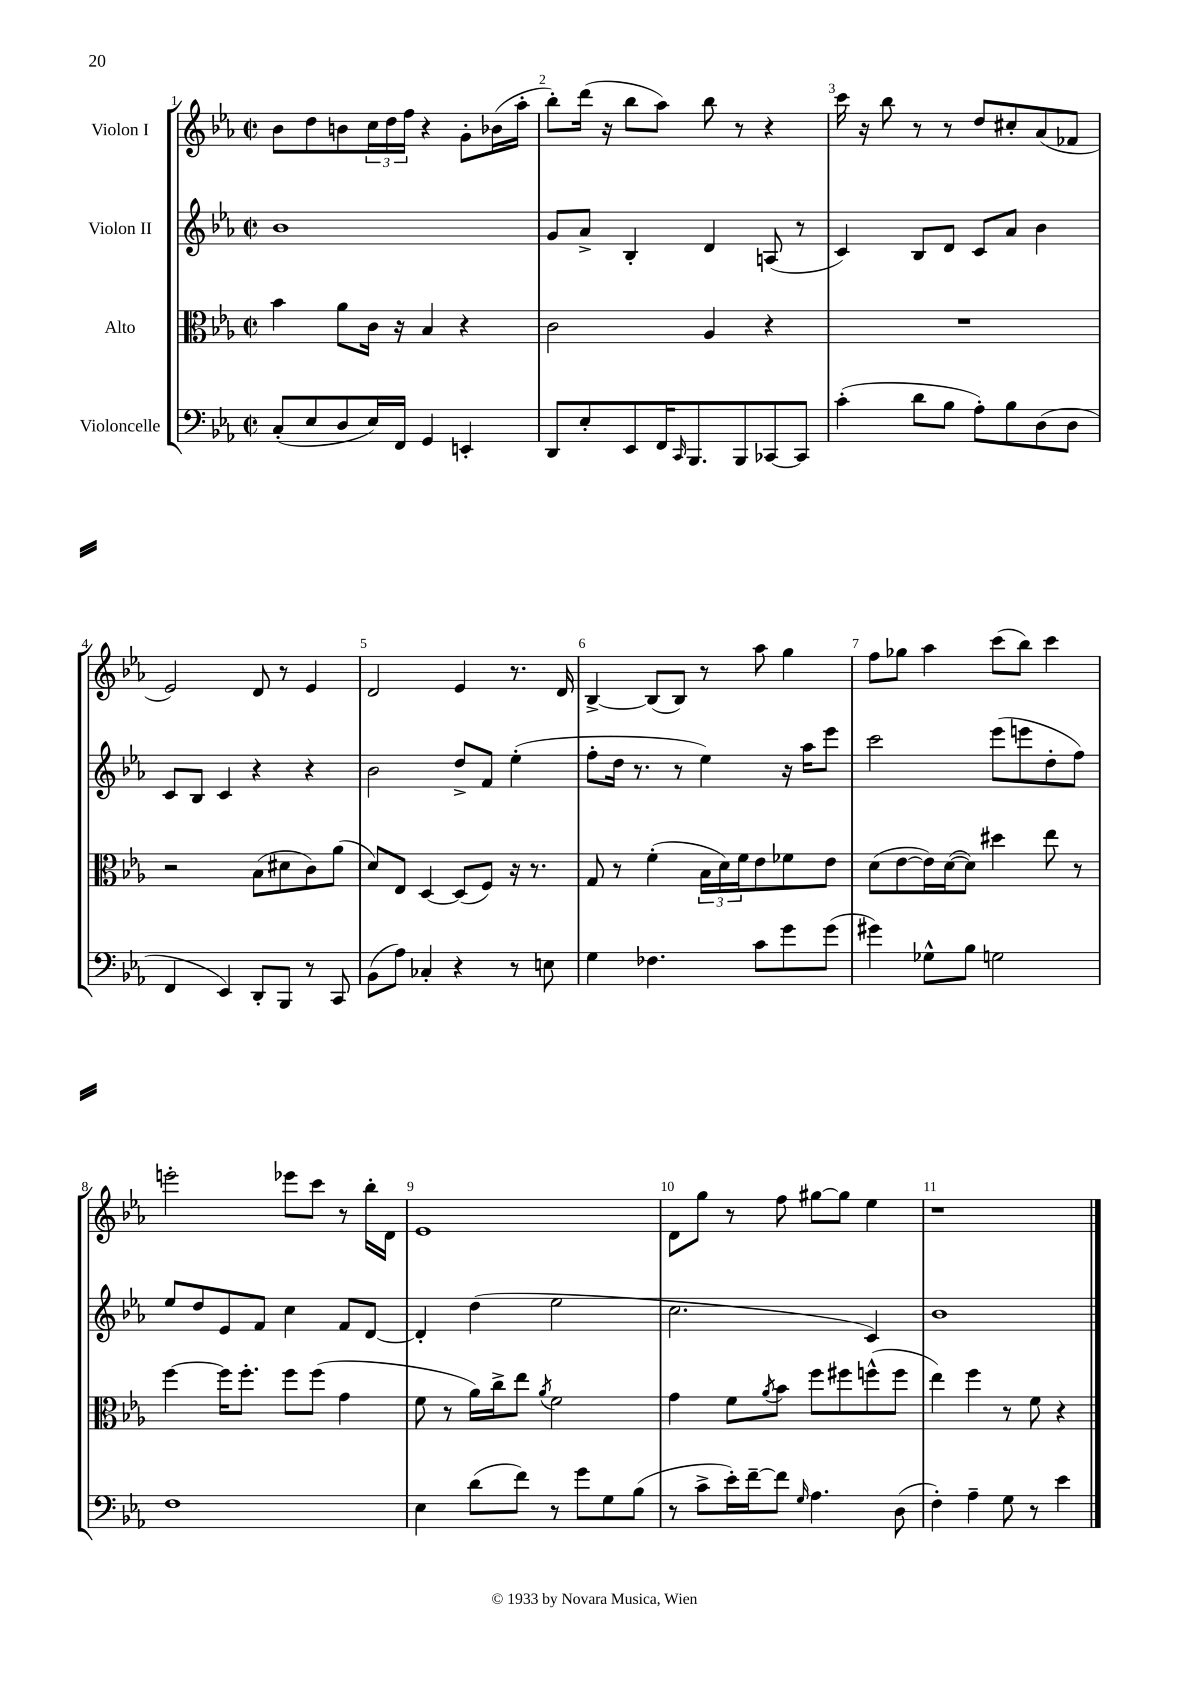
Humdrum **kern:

**kern	**kern	**kern	**kern
*staff4	*staff3	*staff2	*staff1
*clefF4	*clefC3	*clefG2	*clefG2
*k[b-e-a-]	*k[b-e-a-]	*k[b-e-a-]	*k[b-e-a-]
*M2/2	*M2/2	*M2/2	*M2/2
*met(c|)	*met(c|)	*met(c|)	*met(c|)
(8C'	4b-	1b-	8b-
8E-	.	.	8dd
8D	8a-	.	8b
16E-)	16c	.	24cc
.	.	.	24dd
16FF	16r	.	.
.	.	.	24ff
4GG	4B-	.	4r
4EE'	4r	.	8g'
.	.	.	(16b-
.	.	.	16aa-'
=	=	=	=
8DD	2c	8g	8bb-')
8E-'	.	8a-^	(16ddd
.	.	.	16r
8EE-	.	4B-'	8bb-
16FF	.	.	8aa-)
16qqCC	.	.	.
8.BBB-	.	.	.
.	4A-	4d	8bb-
8BBB-	.	.	8r
[8CC-	4r	(8A	4r
8CC-]	.	8r	.
=	=	=	=
(4c'	1r	4c)	16ccc
.	.	.	16r
.	.	.	8bb-
8d	.	8B-	8r
8B-	.	8d	8r
8A-')	.	8c	8dd
8B-	.	8a-	8cc#'
(8D	.	4b-	(8a-
8D	.	.	8f-
=	=	=	=
4FF	2r	8c	2e-)
.	.	8B-	.
4EE-)	.	4c	.
8DD'	(8B-	4r	8d
8BBB-	8d#	.	8r
8r	8c)	4r	4e-
8CC	(8a-	.	.
=	=	=	=
(8BB-	8d)	2b-	2d
8A-)	8E-	.	.
4C-'	[4D	.	.
4r	(8D]	8dd^	4e-
.	8F)	8f	.
8r	16r	(4ee-'	8.r
.	8.r	.	.
8E	.	.	.
.	.	.	16d
=	=	=	=
4G	8G	8ff'	[4B-^
.	8r	16dd	.
.	.	8.r	.
4.F-	(4f'	.	(8B-]
.	.	8r	8B-)
.	24B-	4ee-)	8r
.	24d)	.	.
.	24f	.	.
8c	8e-	.	8aa-
8g	8f-	16r	4gg
.	.	16aa-	.
(8g	8e-	8eee-	.
=	=	=	=
4g#)	(8d	2ccc	8ff
.	[8e-	.	8gg-
8G-^^	16e-])	.	4aa-
.	([16d	.	.
8B-	8d])	.	.
2G	4dd#	(8eee-	(8ccc
.	.	8eee	8bb-)
.	8ee-	8dd'	4ccc
.	8r	8ff)	.
=	=	=	=
1F	[4ff	8ee-	2eee'
.	.	8dd	.
.	16ff]	8e-	.
.	8.ff'	.	.
.	.	8f	.
.	8ff	4cc	8eee-
.	(8ff	.	8ccc
.	4g	8f	8r
.	.	[8d	16bb-'
.	.	.	16d
=	=	=	=
4E-	8f	4d']	1e-
.	8r	.	.
(8d	16a-)	(4dd	.
.	16cc^	.	.
8f)	8ee-	.	.
.	8qa-	.	.
8r	2f	2ee-	.
8g	.	.	.
8G	.	.	.
(8B-	.	.	.
=	=	=	=
8r	4g	2.cc	8d
8c^	.	.	8gg
16e-')	8f	.	8r
[16f~	.	.	.
.	8qa-	.	.
8f]	8b-	.	8ff
16qqG	.	.	.
4.A-	8ff	.	[8gg#
.	8ff#	.	8gg#]
.	(8ff^^	4c)	4ee-
(8D	8ff	.	.
=	=	=	=
4F')	4ee-)	1b-	1r
4A-~	4ff	.	.
8G	8r	.	.
8r	8f	.	.
4e-	4r	.	.
==	==	==	==
*-	*-	*-	*-
